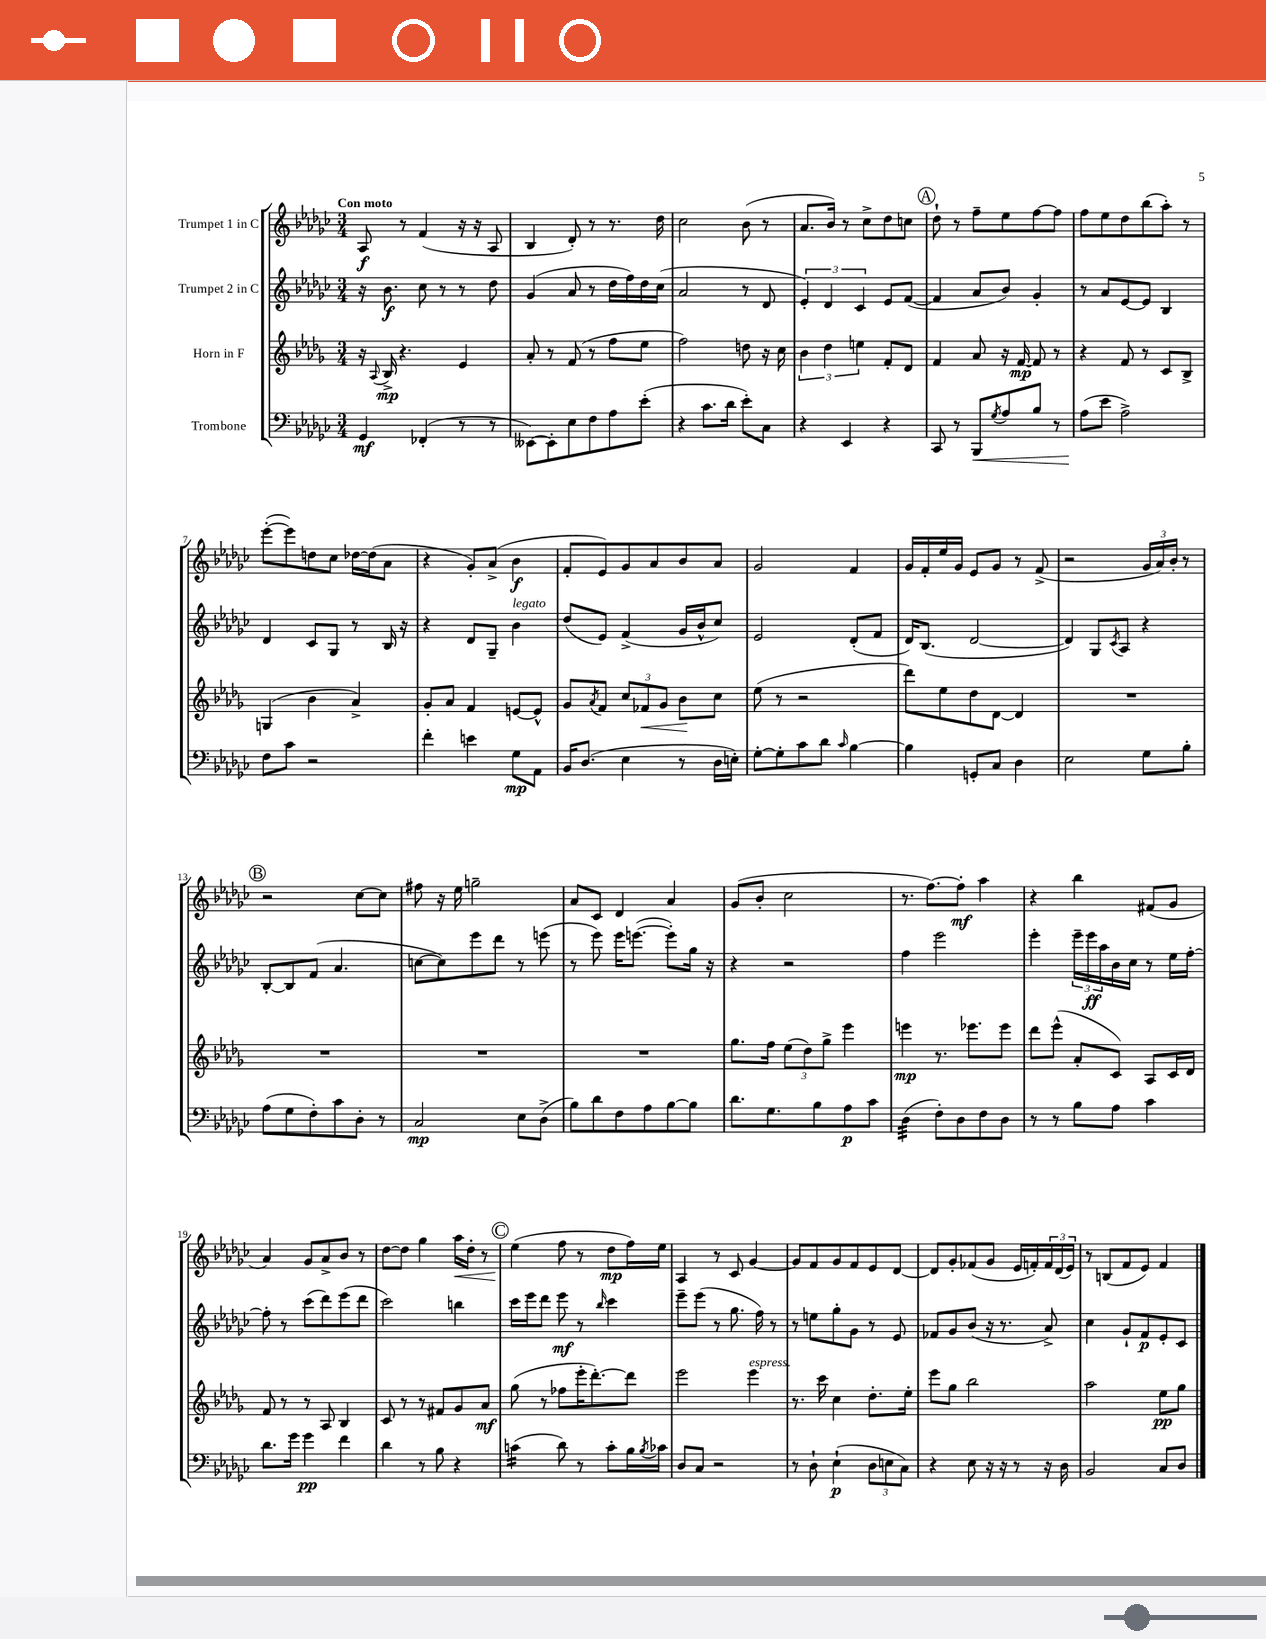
<<
\new StaffGroup <<
\new Staff = "s0" \with { instrumentName = "Trumpet 1 in C" } {
    \clef treble \key ges \major \numericTimeSignature \time 3/4 \tempo "Con moto"
    aes8\f r8 f'4( r16 r16 aes8 |
    bes4 des'8-.) r8 r8. des''16 |
    ces''2 bes'8( r8 |
    aes'8. bes'16) r8 ces''8-> des''8 c''8 |
    \mark \markup { \circle "A" } des''8-! r8 f''8-- ees''8 f''8~ f''8 |
    f''8 ees''8 des''8 bes''8( aes''8-.) r8 |
    ees'''8~-.( ees'''8) d''8 ces''8 des''16~ des''16( aes'8 |
    r4 ges'8-.) aes'8->( bes'4\f |
    f'8-. ees'8) ges'8 aes'8 bes'8 aes'8 |
    ges'2 f'4 |
    ges'16 f'16-. ees''16 ges'16 ees'8 ges'8 r8 f'8->( |
    r2 \tuplet 3/2 { ges'16 aes'16) bes'16-. } r8 |
    \mark \markup { \circle "B" } r2 ces''8~ ces''8 |
    fis''8 r16 ees''16 g''2-- |
    aes'8 ces'8 des'4 aes'4 |
    ges'8( bes'8-. ces''2 |
    r8. f''8.~) f''8-.\mf aes''4 |
    r4 bes''4 fis'8( ges'8 |
    aes'4) ges'8 aes'8-> bes'8 r8 |
    des''8~ des''8 ges''4 aes''16\< des''16-. r8 |
    \mark \markup { \circle "C" } ees''4\!( f''8 r8 des''8\mp f''16) ees''16 |
    aes4 r8 ces'8 ges'4~ |
    ges'8 f'8 ges'8 f'8 ees'8 des'8~ |
    des'8 ges'8-. fes'8( ges'8 ees'16 f'16-.) \tuplet 3/2 { f'16 des'16( ees'16) } |
    r8 b8( f'8 ees'8) f'4 \bar "|." |
}
\new Staff = "s1" \with { instrumentName = "Trumpet 2 in C" } {
    \clef treble \key ges \major \numericTimeSignature \time 3/4
    r16 bes'8.\f ces''8 r8 r8 des''8 |
    ges'4( aes'8 r8 des''16 f''16) des''16 ces''16( |
    aes'2 r8 des'8 |
    \tuplet 3/2 { ees'4-.) des'4 ces'4 } ees'8 f'8~( |
    \mark \markup { \circle "A" } f'4 aes'8 bes'8) ges'4-. |
    r8 aes'8 ees'8~ ees'8 bes4 |
    des'4 ces'8 ges8 r8 bes16 r16 |
    r4 des'8 ges8-- bes'4^\markup { \italic "legato" } |
    des''8( ees'8) f'4->( ges'16 bes'16-^ ces''8) |
    ees'2 des'8-.( f'8 |
    des'16) bes8.( des'2~ |
    des'4) ges8 \acciaccatura { ces'8 } aes8 r4 |
    \mark \markup { \circle "B" } bes8~-. bes8 f'8( aes'4. |
    c''8~ c''8) ees'''8 des'''8 r8 e'''8( |
    r8 ees'''8) ees'''16 e'''8.~( e'''8-.) ges''16 r16 |
    r4 r2 |
    f''4 ees'''2 |
    ees'''4-. \tuplet 3/2 { ees'''16-- ees'''16\ff aes''16 } bes'16 ces''16 r8 ees''16 f''16~-. |
    f''8-. r8 ces'''8( des'''8) ees'''8( des'''8 |
    ces'''2) b''4 |
    \mark \markup { \circle "C" } ces'''16 ees'''16 des'''8 ees'''8\mf r8 \grace { bes''16 } ces'''4 |
    ees'''8-- ees'''8( r8 ges''8. f''16) r8 |
    r8 e''8 ges''8-. ges'8 r8 ees'8 |
    fes'8 ges'8 bes'8( r16 r8. aes'8->) |
    ces''4 ges'8-! f'8\p ees'8-. ces'8 \bar "|." |
}
\new Staff = "s2" \with { instrumentName = "Horn in F" } {
    \clef treble \key des \major \numericTimeSignature \time 3/4
    r16 \appoggiatura { aes8 } bes16->\mp r4. ees'4 |
    aes'8-. r8 f'8( r8 f''8 ees''8 |
    f''2) d''8 r16 c''16 |
    \tuplet 3/2 { bes'4 des''4 e''4 } f'8-. des'8 |
    \mark \markup { \circle "A" } f'4 aes'8 r16 f'16~\mp f'8 r8 |
    r4 f'8 r8 c'8 bes8-> |
    g4( bes'4 aes'4->) |
    ges'8-. aes'8 f'4 e'8~ e'8-^ |
    ges'8 \acciaccatura { aes'8 } f'8 \tuplet 3/2 { c''8 fes'8\< ges'8 } bes'8\! c''8 |
    ees''8( r8 r2 |
    des'''8) ees''8 des''8 des'8~ des'4 |
    R2. |
    \mark \markup { \circle "B" } R2. |
    R2. |
    R2. |
    ges''8. f''16 \tuplet 3/2 { ees''8( des''8) ges''8-> } ees'''4 |
    e'''4\mp r8. ees'''8. ees'''8 |
    des'''8 ees'''8-^( aes'8-. c'8) aes8 c'16 des'16 |
    f'8 r8 r8 aes8 bes4 |
    c'8 r8 r8 fis'8 ges'8 aes'8\mf |
    \mark \markup { \circle "C" } ges''8( r8 fes''8 ees'''16-. des'''8.~-.) des'''8 |
    ees'''2 ees'''4^\markup { \italic "espress." } |
    r8. c'''16 c''4 des''8.-. ees''16-. |
    ees'''8 ges''8 bes''2 |
    aes''2 ees''8\pp ges''8 \bar "|." |
}
\new Staff = "s3" \with { instrumentName = "Trombone" } {
    \clef bass \key ges \major \numericTimeSignature \time 3/4
    ges,4\mf fes,4-.( r8 r8 |
    eeses,8~) eeses,8-. ees8 f8 aes8 ees'8-.( |
    r4 ces'8. des'16 ees'8-.) ces8 |
    r4 ees,4 r4 |
    \mark \markup { \circle "A" } ces,8 r8 bes,,8\< \acciaccatura { ges8 } aes8 bes8 r8 |
    aes8\!( ees'8 aes2->) |
    f8 ces'8 r2 |
    f'4-. e'4 ges8\mp aes,8 |
    bes,16 des8.( ees4 r8 des16 e16-.) |
    ges8~-. ges8-. ces'8 des'8 \grace { ces'16 } bes4~ |
    bes4 g,8-. ces8 des4 |
    ees2 ges8 bes8-. |
    \mark \markup { \circle "B" } aes8( ges8 f8-.) ces'8 des8-. r8 |
    ces2\mp ees8 des8->( |
    bes8) des'8 f8 aes8 bes8~ bes8 |
    des'8. ges8. bes8 aes8\p ces'8 |
    des4:32( f8-.) des8 f8 des8 |
    r8 r8 bes8 aes8 ces'4 |
    des'8. ges'16 ges'4\pp f'4 |
    des'4 r8 bes8 r4 |
    \mark \markup { \circle "C" } c'4:16( des'8) r8 c'8-. bes16 \acciaccatura { bes8 } ces'16 |
    des8 ces8 r2 |
    r8 des8-! ees4-!\p( \tuplet 3/2 { des8 e8 ces8) } |
    r4 ees8 r16 r16 r8 r16 des16 |
    bes,2 ces8 des8 \bar "|." |
}
>>
>>
